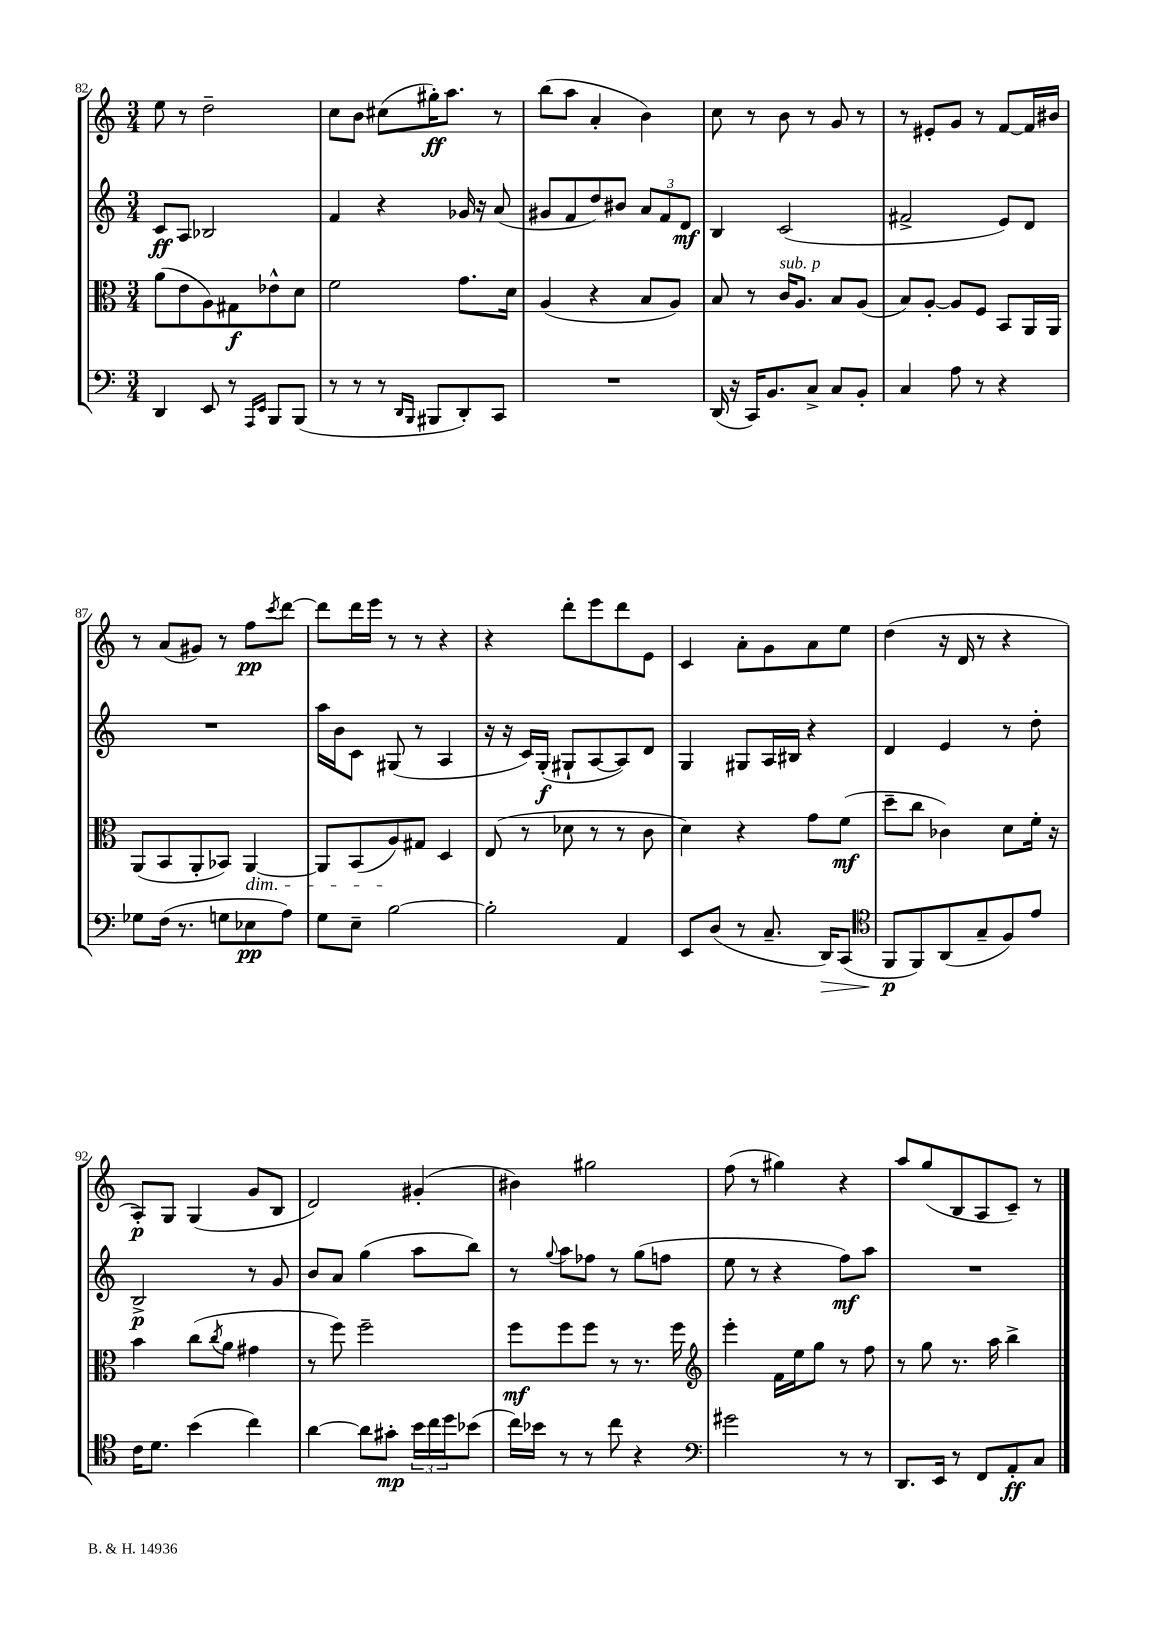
<<
\new StaffGroup <<
\new Staff = "s0" {
    \clef treble \key c \major \numericTimeSignature \time 3/4
    e''8 r8 d''2-- |
    c''8 b'8 cis''8( gis''16-.\ff) a''8. r8 |
    b''8( a''8 a'4-. b'4) |
    c''8 r8 b'8 r8 g'8 r8 |
    r8 eis'8-. g'8 r8 f'8~ f'16 bis'16 |
    r8 a'8( gis'8) r8 f''8\pp \acciaccatura { c'''8 } d'''8~ |
    d'''8 d'''16 e'''16 r8 r8 r4 |
    r4 d'''8-. e'''8 d'''8 e'8 |
    c'4 a'8-. g'8 a'8 e''8 |
    d''4( r16 d'16 r8 r4 |
    a8-.\p) g8 g4( g'8 b8 |
    d'2) gis'4-.( |
    bis'4) gis''2 |
    f''8( r8 gis''4) r4 |
    a''8 g''8( b8 a8 c'8--) r8 \bar "|." |
}
\new Staff = "s1" {
    \clef treble \key c \major \numericTimeSignature \time 3/4
    c'8\ff a8 bes2 |
    f'4 r4 ges'16 r16 a'8( |
    gis'8 f'8 d''8) bis'8 \tuplet 3/2 { a'8 f'8 d'8\mf } |
    b4 c'2( |
    fis'2-> e'8) d'8 |
    R2. |
    a''16 b'16 c'8 gis8( r8 a4 |
    r16 r16 c'16) g16-.\f( gis8-! a8~ a8) d'8 |
    g4 gis8 a16 bis16 r4 |
    d'4 e'4 r8 d''8-. |
    b2->\p r8 g'8 |
    b'8 a'8 g''4( a''8 b''8) |
    r8 \appoggiatura { g''8 } a''8 fes''8 r8 g''8( f''8 |
    e''8 r8 r4 f''8\mf) a''8 |
    R2. \bar "|." |
}
\new Staff = "s2" {
    \clef alto \key c \major \numericTimeSignature \time 3/4
    a'8( e'8 a8) gis8\f ees'8-^ d'8 |
    f'2 g'8. d'16 |
    a4( r4 b8 a8) |
    b8 r8 c'16^\markup { \italic "sub. p" } a8. b8 a8( |
    b8) a8~-. a8 f8 b,8 a,16 a,16 |
    a,8( b,8 a,8-. bes,8) a,4~\dim |
    a,8 b,8( a8\!) gis8 d4 |
    e8( r8 des'8 r8 r8 c'8 |
    d'4) r4 g'8 f'8\mf( |
    d''8-- c''8 ces'4) d'8 f'16-. r16 |
    b'4 c''8( \acciaccatura { c''8 } a'8 gis'4 |
    r8 f''8) f''2-- |
    f''8\mf f''8 f''8 r8 r8. f''16 |
    \clef treble e'''4-. f'16 e''16 g''8 r8 f''8 |
    r8 g''8 r8. a''16 b''4-> \bar "|." |
}
\new Staff = "s3" {
    \clef bass \key c \major \numericTimeSignature \time 3/4
    d,4 e,8 r8 \grace { a,,16 e,16 } b,,8 b,,8( |
    r8 r8 r8 \grace { d,16 b,,16 } bis,,8 d,8-.) c,8 |
    R2. |
    d,16( r16 c,16) b,8. c8-> c8 b,8-. |
    c4 a8 r8 r4 |
    ges8 f16( r8. g8 ees8\pp a8) |
    g8 e8-- b2~ |
    b2-. a,4 |
    e,8 d8( r8 c8.-- d,16\>) c,8( |
    \clef tenor f,8\p\! f,8) a,8( g8-- f8) e'8 |
    c'16 d'8. b'4( c''4) |
    a'4~ a'8 gis'8-.\mp \tuplet 3/2 { b'16 c''16 d''16 } bes'8( |
    c''16) bes'16 r8 r8 c''8 r4 |
    \clef bass gis'2 r8 r8 |
    d,8. e,16 r8 f,8 a,8-.\ff c8 \bar "|." |
}
>>
>>
\layout { \context { \Score currentBarNumber = #82 } }
